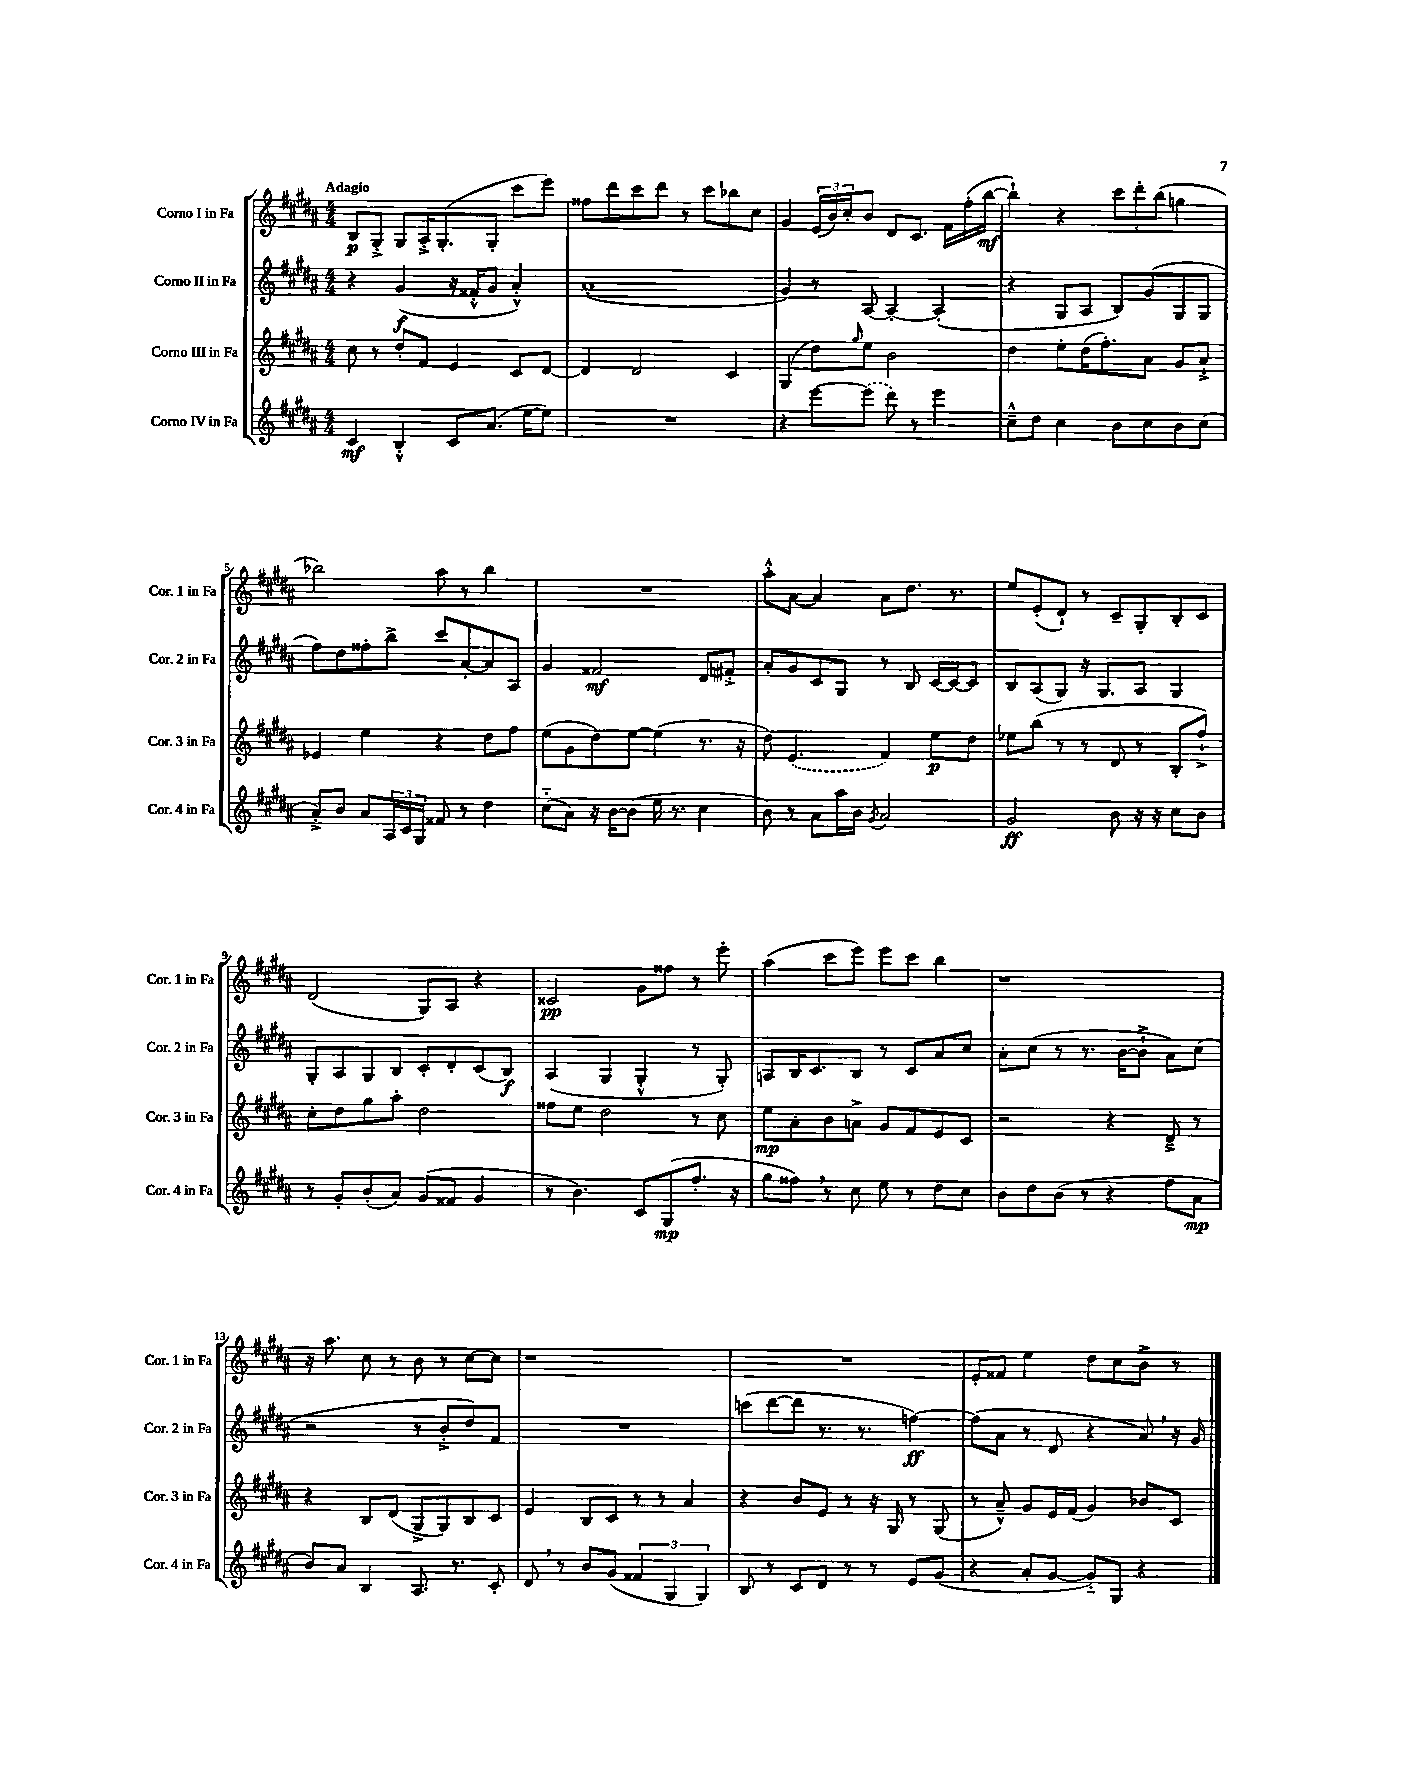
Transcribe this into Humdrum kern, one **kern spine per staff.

**kern	**dynam	**kern	**dynam	**kern	**dynam	**kern	**dynam
*part4	*part4	*part3	*part3	*part2	*part2	*part1	*part1
*staff4	*staff4	*staff3	*staff3	*staff2	*staff2	*staff1	*staff1
*I"Corno IV in Fa	*	*I"Corno III in Fa	*	*I"Corno II in Fa	*	*I"Corno I in Fa	*
*I'Cor. 4 in Fa	*	*I'Cor. 3 in Fa	*	*I'Cor. 2 in Fa	*	*I'Cor. 1 in Fa	*
*clefG2	*	*clefG2	*	*clefG2	*	*clefG2	*
*k[f#c#g#d#a#]	*	*k[f#c#g#d#a#]	*	*k[f#c#g#d#a#]	*	*k[f#c#g#d#a#]	*
*M4/4	*	*M4/4	*	*M4/4	*	*M4/4	*
=1	=1	=1	=1	=1	=1	=1	=1
!	!	!	!	!	!	!LO:TX:a:B:t=Adagio	!
4c#/	mf	8cc#\	.	4r	.	8B/L	p
.	.	8r	.	.	.	8G#'^/J	.
4B'^^/	.	8dd#'/L	.	(4g#/	f	8G#/L	.
.	.	8f#/J	.	.	.	16A#'^/K	.
.	.	.	.	.	.	(8.G#'/	.
8c#/L	.	4e/	.	16r	.	.	.
.	.	.	.	16f##X'^^/KL	.	.	.
(8.a#/J	.	.	.	8g#/J	.	8G#'/J	.
.	.	8c#/L	.	4a#'^^/)	.	8ccc#\L	.
[16ee\KL	.	.	.	.	.	.	.
8ee\J])	.	[8d#/J	.	.	.	8eee\J)	.
=2	=2	=2	=2	=2	=2	=2	=2
1r	.	4d#/]	.	(1a#'	.	8ff##X\L	.
.	.	.	.	.	.	8ddd#\	.
.	.	2d#/	.	.	.	8ccc#\	.
.	.	.	.	.	.	8ddd#\J	.
.	.	.	.	.	.	8r	.
.	.	.	.	.	.	8ccc#\L	.
.	.	4c#/	.	.	.	8bb-X\	.
.	.	.	.	.	.	8cc#\J	.
=3	=3	=3	=3	=3	=3	=3	=3
4r	.	(4G#/	.	4g#/)	.	4g#/	.
[8eee\L	.	8dd#\L)	.	8r	.	(24e/LL	.
.	.	.	.	.	.	24b/)	.
.	.	.	.	.	.	24cc#'/J	.
.	.	16qqgg#/	.	.	.	.	.
(8eee\J]	.	8ee\J	.	[8A#/	.	8b/J	.
8ddd#\)	.	2b\	.	4A#'/_	.	8d#/L	.
8r	.	.	.	.	.	8.c#/J	.
4eee\	.	.	.	(4A#'/]	.	.	.
.	.	.	.	.	.	16f#\LL	.
.	.	.	.	.	.	(16ff#'\	.
.	.	.	.	.	.	[16bb\JJ	mf
=4	=4	=4	=4	=4	=4	=4	=4
8cc#~^^\L	.	4dd#\	.	4r	.	4bb`\])	.
8dd#\J	.	.	.	.	.	.	.
4cc#\	.	8ee'\L	.	8G#/L	.	4r	.
.	.	(16dd#\K	.	8A#/J	.	.	.
.	.	8.ff#'\)	.	.	.	.	.
8b\L	.	.	.	8B/L)	.	12ccc#\L	.
.	.	.	.	.	.	12ddd#'\	.
8cc#\	.	8a#\J	.	(8g#/	.	.	.
.	.	.	.	.	.	(12bb\J	.
8b\	.	8g#/L	.	8G#/	.	4ggn\	.
(8cc#\J	.	8a#`^/J	.	8G#/J	.	.	.
!!LO:LB:g=z
=5	=5	=5	=5	=5	=5	=5	=5
8a#'^/L)	.	4e-X/	.	8ff#\L)	.	2bb-X\)	.
8b/J	.	.	.	8dd#\	.	.	.
8a#/L	.	4ee\	.	8ff##X'\	.	.	.
24A#/L	.	.	.	8bb^\J	.	.	.
24c#/	.	.	.	.	.	.	.
24G#/JJ	.	.	.	.	.	.	.
8f##X/	.	4r	.	8ccc#/L	.	8aa#\	.
8r	.	.	.	[8a#'/	.	8r	.
4dd#\	.	8dd#\L	.	8a#/]	.	4bb-\	.
.	.	8ff#\J	.	8A#/J	.	.	.
=6	=6	=6	=6	=6	=6	=6	=6
(8cc#\L	.	(8ee\L	.	4g#/	.	1r	.
8a#\J)	.	8g#\	.	.	.	.	.
16r	.	8dd#\)	.	2f##X/	mf	.	.
[16b\KL	.	.	.	.	.	.	.
(8b\J]	.	[8ee\J	.	.	.	.	.
16ee\	.	(4ee\]	.	.	.	.	.
8.r	.	.	.	.	.	.	.
4cc#\	.	8.r	.	8d#/L	.	.	.
.	.	.	.	8f#X'^/J	.	.	.
.	.	16r	.	.	.	.	.
=7	=7	=7	=7	=7	=7	=7	=7
8b\)	.	8dd#\)	.	8a#'/L	.	8aa#'^^\L	.
8r	.	(4.e/	.	8g#/	.	[8a#\J	.
8a#\L	.	.	.	8c#/	.	4a#/]	.
16aa#\L	.	.	.	8G#/J	.	.	.
16b\JJ	.	.	.	.	.	.	.
8qg#/	.	.	.	.	.	.	.
2a#/	.	4f#/)	.	8r	.	8a#\L	.
.	.	.	.	8B/	.	8.dd#\J	.
.	.	8ee\L	p	[16c#/LL	.	.	.
.	.	.	.	16c#/J_	.	8.r	.
.	.	8dd#\J	.	8c#/J]	.	.	.
=8	=8	=8	=8	=8	=8	=8	=8
2g#/	ff	8ee-X\L	.	8B/L	.	8ee/L	.
.	.	(8bb\J	.	(8A#/	.	(8e'/	.
.	.	8r	.	8G#/J)	.	8d#`/J)	.
.	.	8r	.	16r	.	8r	.
.	.	.	.	8.G#/L	.	.	.
8b\	.	8d#/	.	.	.	8c#~/L	.
16r	.	8r	.	8A#/J	.	8G#'/	.
16r	.	.	.	.	.	.	.
8cc#\L	.	8B'/L	.	4G#/	.	8B'/	.
8b\J	.	8ff#`^/J)	.	.	.	8c#/J	.
!!LO:LB:g=z
=9	=9	=9	=9	=9	=9	=9	=9
8r	.	8cc#'\L	.	8G#'/L	.	(2d#/	.
8g#'/L	.	8dd#\	.	8A#/	.	.	.
(8b'/	.	8gg#\	.	8G#/	.	.	.
8a#/J)	.	8aa#'\J	.	8B/J	.	.	.
(8g#/L	.	2dd#\	.	8c#'/L	.	8G#/L)	.
8f##X/J	.	.	.	8d#'/	.	8A#/J	.
4g#/	.	.	.	(8c#/	.	4r	.
.	.	.	.	8B/J)	f	.	.
=10	=10	=10	=10	=10	=10	=10	=10
8r	.	8ff##X\L	.	(4A#/	.	2c##X/	pp
4.b\)	.	8ee\J	.	.	.	.	.
.	.	2dd#\	.	4G#/	.	.	.
8c#/L	.	.	.	4G#'^^/	.	8g#\L	.
(8G#/	mp	.	.	.	.	8ff##X\J	.
8.ff#'/J	.	8r	.	8r	.	8r	.
.	.	8cc#\	.	8G#'/)	.	8eee'\	.
16r	.	.	.	.	.	.	.
=11	=11	=11	=11	=11	=11	=11	=11
8gg#\L	.	8ee\L	mp	8An/L	.	(4aa#\	.
8ff##X,\J)	.	8a#'\	.	16B/K	.	.	.
.	.	.	.	8.c#/	.	.	.
8r	.	8b\	.	.	.	8ccc#\L	.
8cc#\	.	8an^\J	.	8B/J	.	8eee\J)	.
8ee\	.	8g#/L	.	8r	.	8eee\L	.
8r	.	8f#/	.	8c#/L	.	8ccc#\J	.
8dd#\L	.	8e/	.	8a#/	.	4bb\	.
8cc#\J	.	8c#/J	.	8cc#/J	.	.	.
=12	=12	=12	=12	=12	=12	=12	=12
8b\L	.	2r	.	8a#'\L	.	1r	.
8dd#\	.	.	.	(8cc#\J	.	.	.
(8b\J	.	.	.	8r	.	.	.
8r	.	.	.	8.r	.	.	.
4r	.	4r	.	.	.	.	.
.	.	.	.	[16b\KL	.	.	.
.	.	.	.	8b`^\J]	.	.	.
8ff#\L	.	8d#~^/	.	8a#\L)	.	.	.
8a#\J	mp	8r	.	(8cc#\J	.	.	.
!!LO:LB:g=z
=13	=13	=13	=13	=13	=13	=13	=13
8b/L)	.	4r	.	2r	.	16r	.
.	.	.	.	.	.	8.aa#\	.
8a#/J	.	.	.	.	.	.	.
4B/	.	8B/L	.	.	.	8cc#\	.
.	.	(8d#/J	.	.	.	8r	.
8.A#/	.	8G#^/L	.	8r	.	8b\	.
.	.	8G#/)	.	8b'^/L	.	8r	.
8.r	.	.	.	.	.	.	.
.	.	8B/	.	8dd#/)	.	[8cc#\L	.
8c#'/	.	8c#/J	.	8f#/J	.	8cc#\J]	.
=14	=14	=14	=14	=14	=14	=14	=14
8d#,/	.	4e/	.	1r	.	1r	.
8r	.	.	.	.	.	.	.
8b/L	.	8B/L	.	.	.	.	.
(8g#/J	.	8c#/J	.	.	.	.	.
6f##X/	.	8r	.	.	.	.	.
.	.	8r	.	.	.	.	.
6G#/	.	.	.	.	.	.	.
.	.	4a#/	.	.	.	.	.
6G#/)	.	.	.	.	.	.	.
=15	=15	=15	=15	=15	=15	=15	=15
8B/	.	4r	.	(8cccn\L	.	1r	.
8r	.	.	.	[8ddd#\	.	.	.
8c#/L	.	8b/L	.	8ddd#\J]	.	.	.
8d#/J	.	8e/J	.	8.r	.	.	.
8r	.	8r	.	.	.	.	.
.	.	.	.	8.r	.	.	.
8r	.	16r	.	.	.	.	.
.	.	16G#/	.	.	.	.	.
8e/L	.	8r	.	[4ffn\)	ff	.	.
(8g#/J	.	(8G#/	.	.	.	.	.
=16	=16	=16	=16	=16	=16	=16	=16
4r	.	8r	.	(8ff\L]	.	8e'/L	.
.	.	8a#~^^/)	.	8a#\J	.	8f##X/J	.
8a#'/L	.	8g#/L	.	8r	.	4ee\	.
[8g#/J	.	16e/L	.	8d#/	.	.	.
.	.	(16f#/JJ	.	.	.	.	.
8g#/L])	.	4g#/)	.	4r	.	8dd#\L	.
8G#/J	.	.	.	.	.	8cc#\	.
4r	.	8b-X/L	.	8a#,/)	.	8b^\J	.
.	.	8c#/J	.	16r	.	8r	.
.	.	.	.	16g#/	.	.	.
==	==	==	==	==	==	==	==
*-	*-	*-	*-	*-	*-	*-	*-
